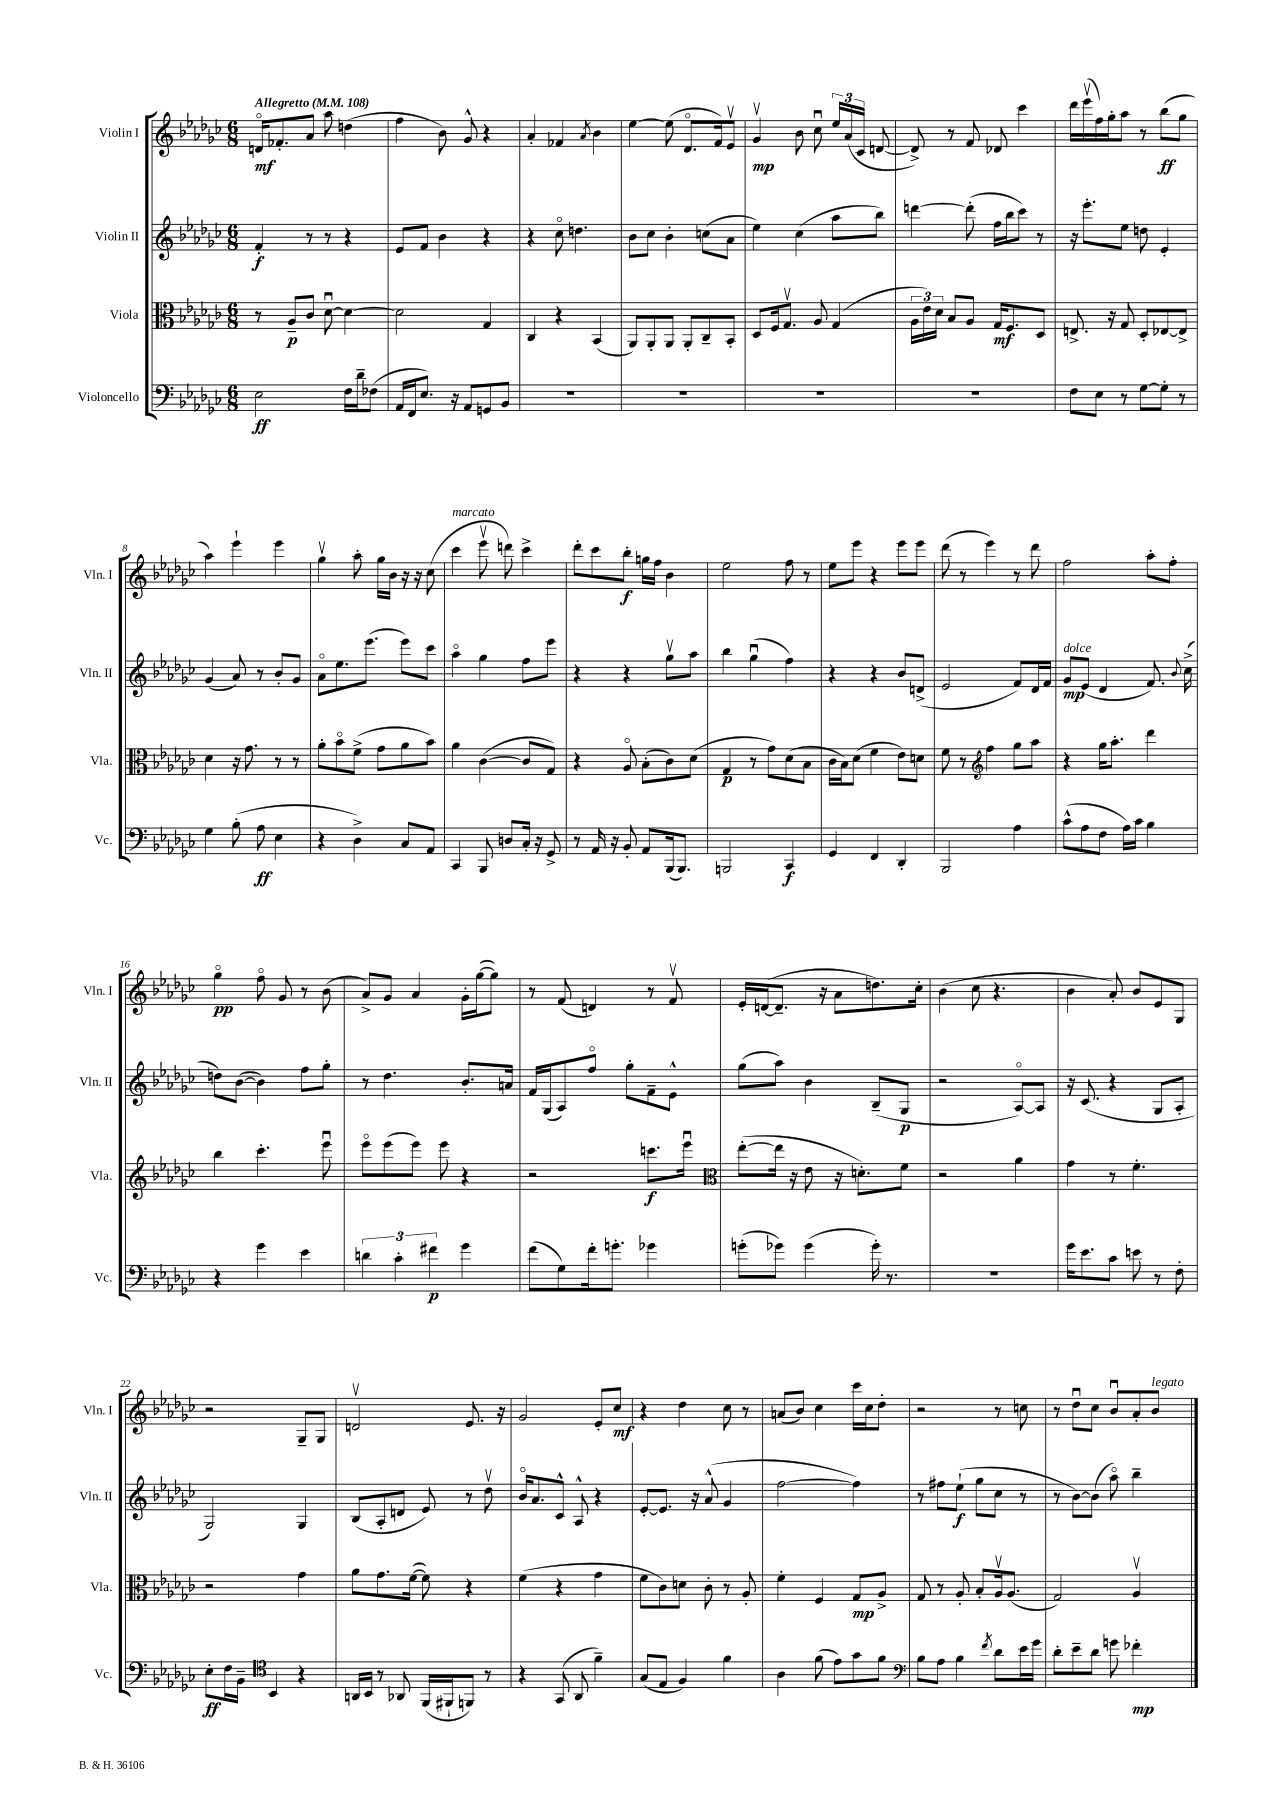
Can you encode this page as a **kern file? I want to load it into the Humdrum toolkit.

**kern	**kern	**kern	**kern
*staff4	*staff3	*staff2	*staff1
*clefF4	*clefC3	*clefG2	*clefG2
*k[b-e-a-d-g-c-]	*k[b-e-a-d-g-c-]	*k[b-e-a-d-g-c-]	*k[b-e-a-d-g-c-]
*M6/8	*M6/8	*M6/8	*M6/8
*MM108	*MM108	*MM108	*MM108
2E-	8r	4f'	16do
.	.	.	8.f-'
.	8A-~	.	.
.	8c-	8r	8a-
.	[8d-u	8r	8aa-
16F	4d-_	4r	(4dd
16d-~	.	.	.
(8F-	.	.	.
=	=	=	=
16AA-	2d-]	8e-	4ff
16FF	.	.	.
8.E-)	.	8f	.
.	.	4b-	8b-)
16r	.	.	.
8AA-	.	.	8g-^^
8GG	4G-	4r	4r
8BB-	.	.	.
=	=	=	=
2.r	4C-	4r	4a-'
.	4r	8cc-o	4f-
.	.	4.dd	.
.	.	.	8qa-
.	(4BB-	.	4b-
=	=	=	=
2.r	8AA-)	8b-	[4ee-
.	8AA-'	8cc-	.
.	8AA-	4b-'	(8ee-]
.	8AA-'	.	8.d-o
.	8C-~	(8cc	.
.	.	.	16f)
.	8BB-'	8a-	8e-v
=	=	=	=
2.r	8D-	4ee-)	4g-v
.	16F	.	.
.	8.G-v	.	.
.	.	(4cc-	8b-
.	8A-	.	8cc-u
.	(4G-	8aa-	24ee-
.	.	.	(24a-
.	.	.	24c-
.	.	8bb-)	[8d
=	=	=	=
2.r	24A-	[4ddd	8d^])
.	24e-)	.	.
.	24d-	.	.
.	8B-	.	8r
.	8A-	(8ddd']	8f
.	16G-	16ff	8d-
.	8.F	16bb-	.
.	.	8ccc-)	4ccc-
.	8D-	8r	.
=	=	=	=
8F	8.E^	16r	16ddd-
.	.	8.eee-'	(16eee-v
8E-	.	.	16ff)
.	16r	.	16gg-'
8r	8G-	8ee-	8aa-
[8G-	8D-'	8dd	8r
8G-']	[8E-	4e-'	(8bb-
8r	8E-^]	.	8gg-
=	=	=	=
4G-	4d-	(4g-	4aa-)
(8B-'	16r	8a-)	4eee-`
.	8.g-	.	.
8A-	.	8r	.
4E-	8r	8b-'	4eee-
.	8r	8g-	.
=	=	=	=
4r	8a-'	8a-o	4gg-v
.	8b-o	8.ee-	.
4D-^)	(8f^	.	8aa-'
.	.	(8.eee-	.
.	8g-	.	16gg-
.	.	.	16b-
8C-	8a-	8eee-)	16r
.	.	.	16r
8AA-	8b-)	8ccc-	(8cc-
=	=	=	=
4CC-	4a-	4aa-o	4ccc-
8BBB-	([4c-	4gg-	8eee-v
8D	.	.	8ddd)
16C-'	8c-]	8ff	4ccc-^
16r	.	.	.
8GG-^	8G-)	8eee-	.
=	=	=	=
8r	4r	4r	8ddd-'
16AA-	.	.	8ccc-
16r	.	.	.
8BB-'	8A-o	4r	8bb-'
8AA-	(8B-'	.	16gg
.	.	.	16ff
(16BBB-	8c-)	8gg-v	4b-
8.BBB-)	.	.	.
.	(8d-	8aa-	.
=	=	=	=
2BBB	4G-	4bb-	2ee-
.	8r	(4gg-u	.
.	8g-)	.	.
4CC-	(8d-	4ff)	8ff
.	8B-	.	8r
=	=	=	=
4GG-	16c-	4r	8ee-
.	16B-)	.	.
.	(8d-	.	8eee-
4FF	4f	4r	4r
4DD-'	8e-)	8b-	8eee-
.	8d	(8d^	8eee-
=	=	=	=
2BBB-	8f	2e-	(8ddd-
.	8r	.	8r
*	*clefG2	*	*
.	4ff	.	4eee-)
4A-	8gg-	8f)	8r
.	8aa-	16d-	8ddd-
.	.	16f	.
=	=	=	=
(8c-^^	4r	8g-	2ff
8A-	.	(8e-	.
8F	16gg-	4d-	.
.	8.aa-'	.	.
16A-)	.	.	.
16c-	.	.	.
4B-	4ddd-	8.f)	8aa-'
.	.	.	8ff'
.	.	8qqb-	.
.	.	(16cc-^	.
=	=	=	=
4r	4bb-	8dd)	4gg-o
.	.	([8b-	.
4g-	4.ccc-'	4b-])	8ffo
.	.	.	8g-
4e-	.	8ff	8r
.	8eee-u	8gg-'	(8b-
=	=	=	=
6d	8eee-o	8r	8a-^)
.	(8eee-	4.dd-	8g-
6c-'	.	.	.
.	8eee-)	.	4a-
6f#	.	.	.
.	8eee-	.	.
4g-	4r	8.b-'	16g-'
.	.	.	([16gg-
.	.	.	8gg-])
.	.	16a	.
=	=	=	=
(8f	2r	16f	8r
.	.	(16G-	.
8G-)	.	8A-)	(8f
16f'	.	8ffo	4d)
8.g'	.	.	.
.	.	8gg-'	.
4g-	8.ccc	8f~	8r
.	.	8e-^^	8fv
.	16eee-u	.	.
=	=	=	=
*	*clefC3	*	*
(8g'	([8ee-'	(8gg-	16e-'
.	.	.	([16d
8g-)	16ee-]	8aa-)	8.d~]
.	16r	.	.
(4g-	8e-	4b-	.
.	.	.	16r
.	16r	.	8a-
.	8.d')	.	.
16g-')	.	(8B-~	8.dd)
8.r	.	.	.
.	8f	8G-	.
.	.	.	16cc-'
=	=	=	=
2.r	2r	2r	(4b-
.	.	.	8cc-
.	.	.	4.r
.	4a-	[8A-o)	.
.	.	8A-]	.
=	=	=	=
16g-	4g-	16r	4b-
8.e-	.	(8.c-	.
8c-	8r	4r	8a-')
8e	4.f'	.	8b-
8r	.	8G-	8e-
8F'	.	8A-'	8G-
=	=	=	=
8E-'	2r	2G-)	2r
16F	.	.	.
16BB-~	.	.	.
*clefC4	*	*	*
4BB-	.	.	.
4r	4g-	4G-	8G-~
.	.	.	8G-
=	=	=	=
16AA	8a-	(8B-	2dv
16BB-	.	.	.
8r	8.g-	8A-'	.
8AA-	.	8d	.
.	([16f	.	.
(16FF	8f])	8e-)	.
16FF#`	.	.	.
8FF)	4r	8r	8.e-
8r	.	8dd-v	.
.	.	.	16r
=	=	=	=
4r	(4f	16b-o	2g-
.	.	8.a-	.
(8GG-	4r	8c-^^	.
8AA-	.	8A-^^	.
4f~)	4g-	4r	8e-'
.	.	.	8cc-
=	=	=	=
(8G-	8f	[8e-'	4r
8E-	8c-)	8.e-]	.
4F)	8d	.	4dd-
.	.	16r	.
.	8c-'	(8a-^^	.
4f	8r	4g-	8cc-
.	8A-'	.	8r
=	=	=	=
4A-	4f'	[2ff	(8a
.	.	.	8b-)
(8f	4F	.	4cc-
8e-)	.	.	.
8g-	8G-	4ff])	16ccc-
.	.	.	16cc-
8f	8A-^	.	8dd-'
=	=	=	=
*clefF4	*	*	*
8B-	8G-	8r	2r
8A-	8r	8ff#	.
4B-	8A-'	(8ee-`	.
.	8B-'	8gg-	.
8qf	.	.	.
8d-	16A-v	8cc-	8r
.	(8.A-	.	.
16e-	.	8r	8cc
16g-	.	.	.
=	=	=	=
8d-'	2G-)	8r	8r
8e-~	.	[8b-)	8dd-u
8d-	.	(8b-]	8cc-
8g	.	8aa-o)	8b-u
4f-'	4A-v	4bb-~	8a-'
.	.	.	8b-
==	==	==	==
*-	*-	*-	*-
